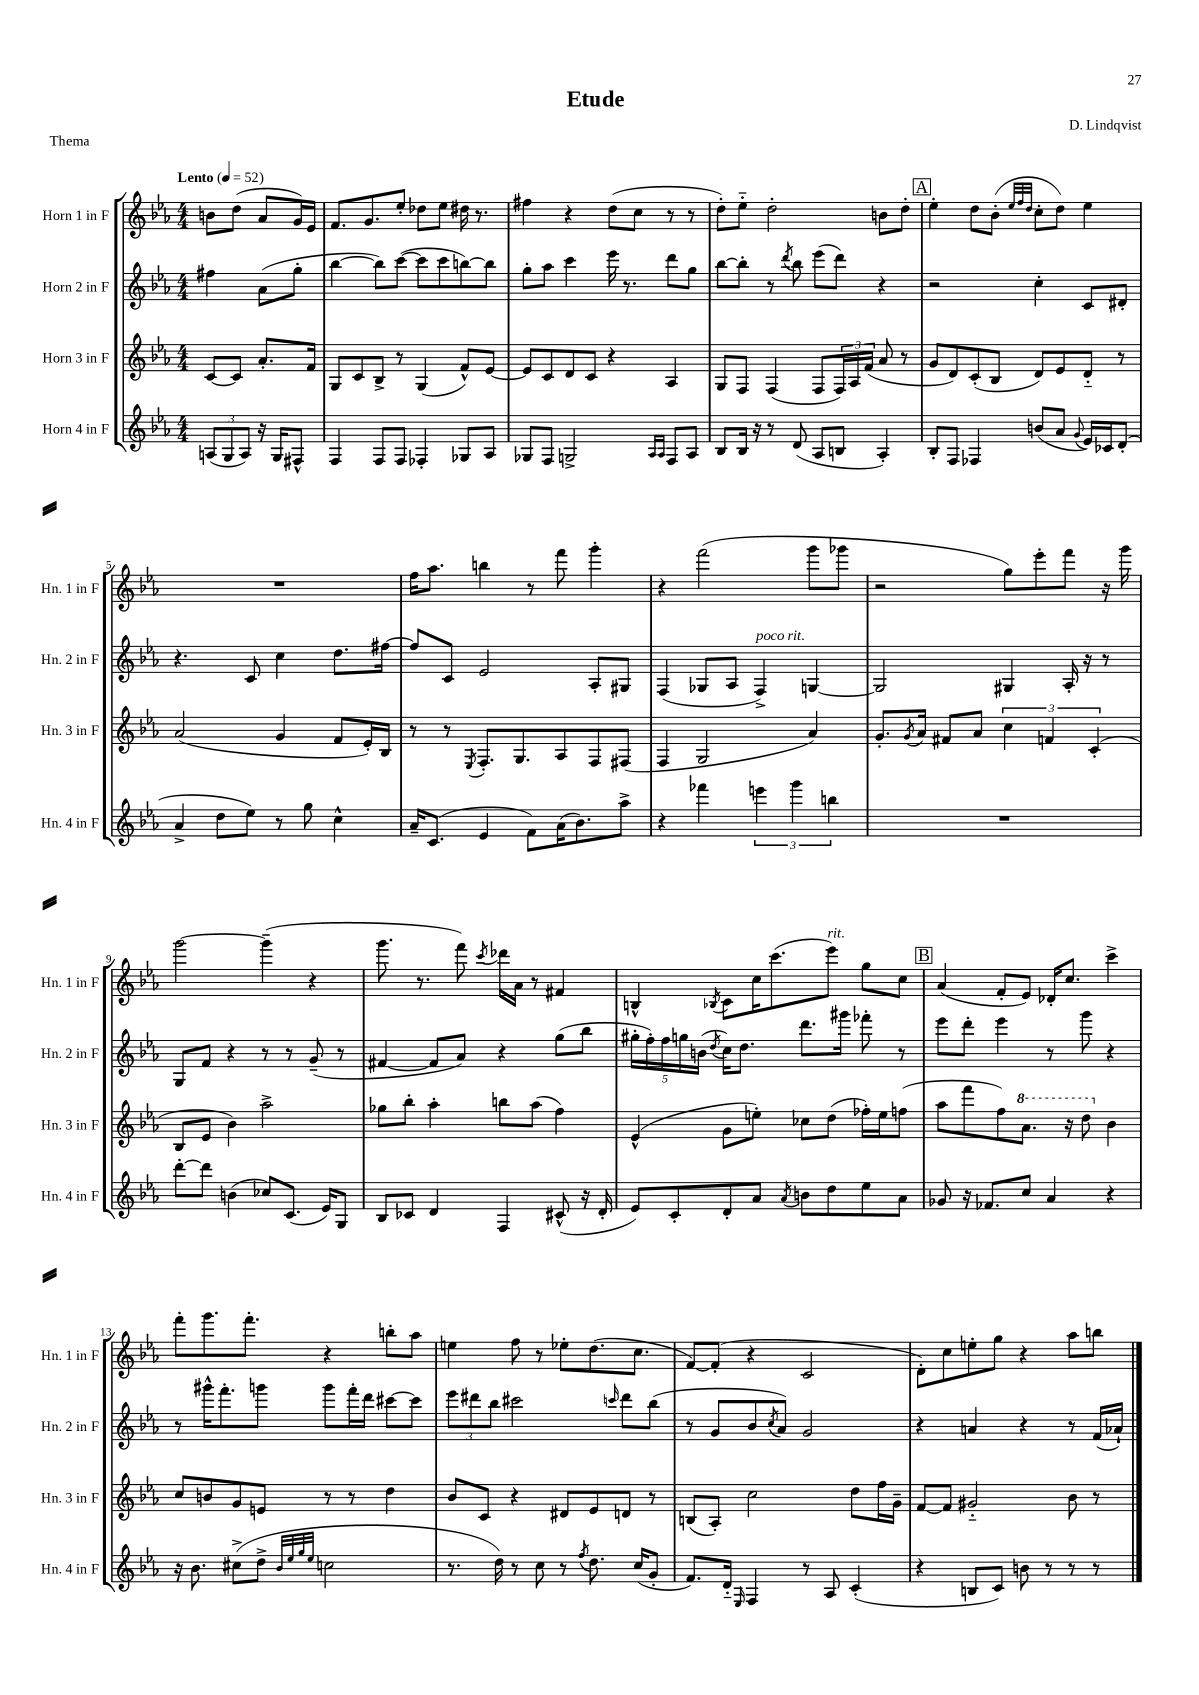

**kern	**kern	**kern	**kern
*staff4	*staff3	*staff2	*staff1
*clefG2	*clefG2	*clefG2	*clefG2
*k[b-e-a-]	*k[b-e-a-]	*k[b-e-a-]	*k[b-e-a-]
*M4/4	*M4/4	*M4/4	*M4/4
*MM52	*MM52	*MM52	*MM52
(12A/L	[8c/L	4ff#\	8b\L
12G/	.	.	.
.	8c/]J	.	(8dd\J
12A/J)	.	.	.
16r	8.a-'/L	(8a-\L	8a-/L
16G/LK	.	.	.
8F#^^/J	.	8gg'\J	16g/L)
.	16f/Jk	.	16e-/JJ
=	=	=	=
4F/	8G/L	[4bb-\	8.f/L
.	8c/	.	.
.	.	.	8.g/
8F/L	8B-^/J	8bb-\]L)	.
8F/J	8r	([8ccc\J	8ee-'/J
4F-'/	(4G/	8ccc\]L	8dd-\L
.	.	8ccc\	8ee-\J
8G-/L	8f^^/L)	[8bb\)	16dd#\
.	.	.	8.r
8A-/J	[8e-/J	8bb\]J	.
=	=	=	=
8G-/L	8e-/]L	8gg'\L	4ff#\
8F/J	8c/	8aa-\J	.
2G^/	8d/	4ccc\	4r
.	8c/J	.	.
.	4r	16eee-\	(8dd\L
.	.	8.r	.
.	.	.	8cc\J
16qqA-/LL	.	.	.
16qqA-/JJ	.	.	.
8F/L	4A-/	8ddd\L	8r
8A-/J	.	8gg\J	8r
=	=	=	=
8B-/L	8G/L	[8bb-\L	8dd'\L)
16B-/Jk	8F/J	8bb-'\]J	8ee-'~\J
16r	.	.	.
8r	(4F/	8r	2dd'\
.	.	8qddd/	.
(8d/	.	8bb-\	.
8A-/L	8F/L	(8eee-\L	.
8B/J	24F/L)	8ddd\J)	.
.	24A-/	.	.
.	(24f/JJ	.	.
4A-'/)	8a-/	4r	8b\L
.	8r	.	8dd'\J
=	=	=	=
8B-'/L	8g/L	2r	4ee-'\
8F/J	8d/)	.	.
4F-/	(8c'/	.	8dd\L
.	8B-/J	.	(8b-'\J
.	.	.	32qqee-/LLL
.	.	.	32qqff/
.	.	.	32qqdd/JJJ
(8b/L	8d/L)	4cc'\	8cc'\L
8a-/J	8e-/	.	8dd\J)
8qqg/	.	.	.
16e-/LL)	8d'~/J	8c/L	4ee-\
16c-/J	.	.	.
(8d'/J	8r	8d#'/J	.
=	=	=	=
4a-^/	(2a-/	4.r	1r
8dd\L	.	.	.
8ee-\J)	.	8c/	.
8r	4g/	4cc\	.
8gg\	.	.	.
4cc^^\	8f/L	8.dd\L	.
.	16e-'/L)	.	.
.	16B-/JJ	[16ff#\Jk	.
=	=	=	=
16a-~/LK	8r	8ff#/]L	16ff\LK
(8.c/J	.	.	8.aa-\J
.	8r	8c/J	.
.	8qE-/	.	.
4e-/	8.F'/L	2e-/	4bb\
.	8.G/	.	.
8f\L)	.	.	8r
(16a-\K	8A-/	.	8fff\
8.b-\)	.	.	.
.	8F/	8A-'/L	4ggg'\
8aa-^\J	(8F#/J	8G#/J	.
=	=	=	=
4r	4F/	(4F/	4r
4fff-\	2G/	8G-/L	(2fff\
.	.	8A-/J	.
6eee\	.	4F^/)	.
6ggg\	.	.	.
.	4a-/)	[4G/	8ggg\L
6bb\	.	.	.
.	.	.	8ggg-\J
=	=	=	=
1r	8.g'/L	2G/]	2r
.	8qg/	.	.
.	16a-/Jk	.	.
.	8f#/L	.	.
.	8a-/J	.	.
.	6cc\	4G#/	8gg\L)
.	.	.	8eee-'\
.	6f/	.	.
.	.	16A-'/	8fff\J
.	.	16r	.
.	(6c'/	.	.
.	.	8r	16r
.	.	.	16ggg\
=	=	=	=
[8ddd'\L	8B-/L	8G/L	[2ggg\
8ddd\]J	8e-/J	8f/J	.
(4b\	4b-\)	4r	.
8cc-/L)	2aa-^\	8r	(4ggg~\]
(8.c/J	.	8r	.
.	.	(8g~/	4r
16e-/LK)	.	.	.
8G/J	.	8r	.
=	=	=	=
8B-/L	8gg-\L	[4f#/	8.ggg\
8c-/J	8bb-'\J	.	.
.	.	.	8.r
4d/	4aa-'\	8f#/]L	.
.	.	8a-/J)	8fff\)
.	.	.	8qccc/
4F/	8bb\L	4r	16ddd-\LL
.	.	.	16a-\JJ
.	(8aa-\J	.	8r
(8c#^^/	4ff\)	(8gg\L	4f#/
16r	.	8bb-\J	.
16d'/	.	.	.
=	=	=	=
8e-/L)	(4e-^^/	20gg#'\LL	4B^^/
.	.	20ff'\)	.
.	.	20ff\	.
8c'/	.	.	.
.	.	20gg\	.
.	.	(20b\JJ	.
.	.	8qdd/	8qB-/
8d'/	8g\L	16cc\LK)	8c\L
.	.	8.dd\J	.
8a-/J	8ee'\J)	.	16cc\K
.	.	.	(8.ccc\
8qa-/	.	.	.
8b\L	8cc-\L	8.ddd\L	.
8dd\	(8dd\J	.	8eee-\J)
.	.	16ggg#\Jk	.
8ee-\	16ff-'\LL)	8fff-'\	8gg\L
.	16ee\J	.	.
8a-\J	(8ff\J	8r	8cc\J
=	=	=	=
8g-/	8aa-\L	8eee-\L	(4a-/
16r	8fff\	8ddd'\J	.
8.f-/L	.	.	.
.	8ff\)	4eee-\	8f'/L
8cc/J	8.aa-\J	.	8e-/J)
4a-/	.	8r	16d-'/LK
.	16r	.	8.cc/J
.	8ddd\	8ggg\	.
4r	4b-\	4r	4ccc^\
=	=	=	=
16r	8cc/L	8r	8fff'\L
8.b-\	.	.	.
.	8b/	16ggg#^^\LK	8.ggg\
.	.	8.fff'\	.
(8cc#^\L	8g/	.	.
.	.	.	8.fff'\J
8dd^\J	8e/J	8ggg\J	.
32qqb-/LLL	.	.	.
32qqee-/	.	.	.
32qqgg/	.	.	.
32qqee-/JJJ	.	.	.
2cc\	8r	8ggg\L	4r
.	8r	16fff'\L	.
.	.	16ddd\JJ	.
.	4dd\	[8ccc#\L	8bb'\L
.	.	8ccc#\]J	8aa-\J
=	=	=	=
8.r	8b-/L	12eee-\L	4ee\
.	.	12ddd#\	.
.	8c/J	.	.
.	.	12bb-\J	.
16dd\)	.	.	.
8r	4r	2ccc#\	8ff\
8cc\	.	.	8r
8r	8d#/L	.	8ee-'\L
8qff/	.	.	.
8.dd\	8e-/	.	(8.dd\
.	.	16qqccc/	.
.	8d/J	8ddd#\L	.
(16cc/LK	.	.	8.cc\J
8g'/J	8r	(8bb-\J	.
=	=	=	=
8.f/L)	(8B/L	8r	[8f/L)
.	8A-'/J)	8g/L	(8f'/]J
16d'~/Jk	.	.	.
16qqE-/	.	.	.
4F/	2cc\	8b-/	4r
.	.	8qcc/	.
.	.	8a-/J)	.
8r	.	2g/	2c/
8A-/	.	.	.
(4c'/	8dd\L	.	.
.	16ff\L	.	.
.	16g~\JJ	.	.
=	=	=	=
4r	[8f/L	4r	8d'\L)
.	8f/]J	.	8cc\
8B/L	2g#'~/	4a/	8ee'\
8c/J)	.	.	8gg\J
8b\	.	4r	4r
8r	.	.	.
8r	8b-\	8r	8aa-\L
8r	8r	(16f/LL	8bb\J
.	.	16a-`/JJ)	.
==	==	==	==
*-	*-	*-	*-
